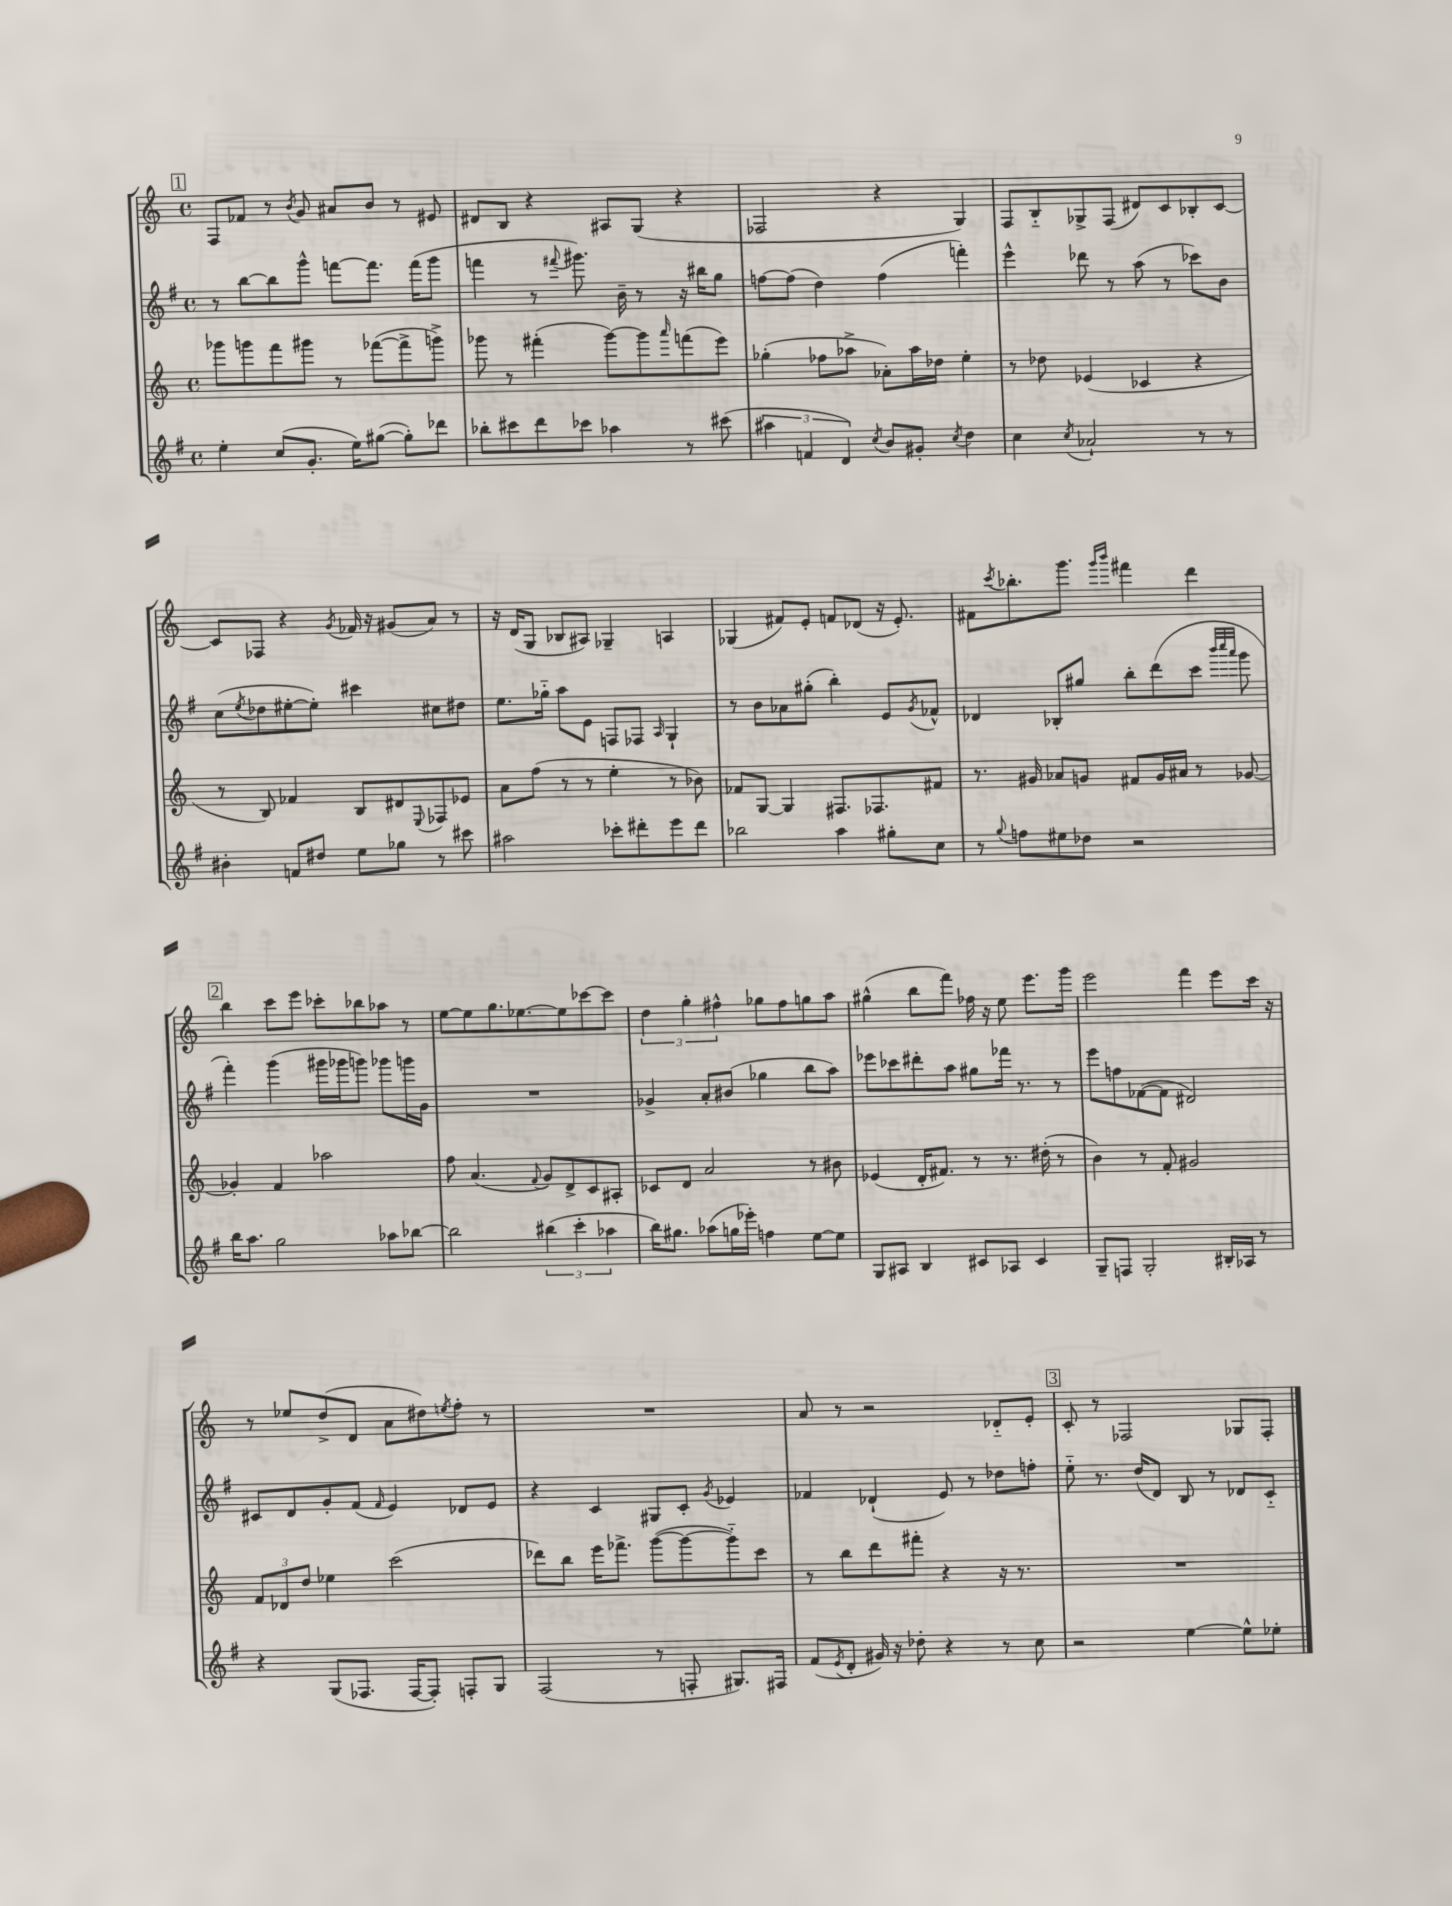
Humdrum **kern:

**kern	**kern	**kern	**kern
*staff4	*staff3	*staff2	*staff1
*clefG2	*clefG2	*clefG2	*clefG2
*k[f#]	*k[]	*k[f#]	*k[]
*M4/4	*M4/4	*M4/4	*M4/4
*met(c)	*met(c)	*met(c)	*met(c)
4ee'	8ggg-	8r	8F
.	8ggg	[8bb	8f-
(8cc	8fff	8bb]	8r
.	.	.	8qb
8.g'	8ggg#	8ggg^^	8g
.	8r	[8fff	8a#
16ee)	.	.	.
([8gg#	([8fff-	8.fff]	8b
8gg#'])	8fff-^]	.	8r
.	.	(16fff	.
8ddd-	8ggg^)	8ggg	8e#
=	=	=	=
8bb-'	8ggg-	4fff	8d#
8ccc#	8r	.	8B
8ddd	(4fff#'	8r	4r
.	.	8qqfff#	.
8ccc-	.	8.ggg#)	.
4aa-	[8ggg-)	.	8A#
.	.	16b~	.
.	8ggg-]	8r	(8G
.	16qqaaa	.	.
8r	(8fff	16r	4r
.	.	16bb#	.
(8ccc#	8eee)	8gg	.
=	=	=	=
6aa#	(4gg-'	[8ff	2F-
.	.	(8ff]	.
6f	.	.	.
.	8ff-	4dd)	.
6d)	.	.	.
.	8aa-^	.	.
8qcc	.	.	.
8b	8a-')	(4ff	4r
8g#'	16aa-	.	.
.	16dd-	.	.
8qcc	.	.	.
4dd	4ee'	4fff')	4G)
=	=	=	=
4cc	8r	4eee^^	8F
.	8dd-	.	8B'~
8qcc	.	.	.
2a-`	(4e-	8ddd-	8G-^
.	.	8r	(8F
.	4c-	(8aa	8d#)
.	.	8r	8c
8r	4r	8ccc-)	8B-'
8r	.	8b	[8c
=	=	=	=
4b#'	8r	(8cc	8c]
.	.	8qee	.
.	8B)	8dd-	8F-
8f	4f-	[8ee#'	4r
8dd#	.	8ee#'])	.
.	.	.	8qg
8ee	8B	4ccc#	16f-
.	.	.	16r
8gg-	8d#	.	(8g#
.	8qqE	.	.
8r	8F-	8cc#	8a)
8ccc#	8e-	8dd#	8r
=	=	=	=
2aa#	8a	8.ee	16r
.	.	.	(16d
.	(8ff	.	8G
.	.	16gg-'~	.
.	8r	8aa	8B-
.	8r	8e	8A#)
8ccc-'	4ee'	8F	4G-~
8ddd#'	.	8F-	.
.	.	16qqA	.
8eee	8r	4G`	4A
8ddd#	8b-)	.	.
=	=	=	=
2bb-	8f-	8r	(4G-
.	[8G	8b	.
.	4G]	8a-	8f#)
.	.	(8gg#'	8e'
4aa	8.F#	4bb')	8f
.	.	.	(8d-
.	8.F-	.	.
8gg#'	.	8e	16r
.	.	.	8.e')
.	.	8qg	.
8cc	8f#	8f-^^	.
=	=	=	=
8r	8.r	4d-	8f#
8qqgg	.	.	8qccc
8ff	.	.	8.bb-'
.	16g#	.	.
8ee#	8a-	8B-'	.
.	.	.	8.ggg
8dd-	8g	8gg#	.
.	.	.	16qqggg
.	.	.	16qqbbb
2r	8f#	8bb'	4fff#
.	16g	(8ddd	.
.	16a#	.	.
.	8r	8ccc	4ddd
.	.	32qqbbb	.
.	.	32qqcccc	.
.	.	32qqaaa	.
.	[8g-	8ggg	.
=	=	=	=
16bb	4g-']	4fff#')	4bb
8.aa	.	.	.
2gg	4f	(4ggg	8ccc
.	.	.	8eee
.	2aa-	16ggg#	8ccc-'
.	.	16ggg-	.
.	.	8ggg)	8bb-
8aa-	.	8ggg-	8aa-
[8bb-	.	16ggg	8r
.	.	16g	.
=	=	=	=
2bb-]	8ff	1r	[8ee
.	(4.a	.	8ee]
.	.	.	8.gg
.	.	.	[8.ee-
.	8qqf	.	.
(6bb#	8g)	.	.
.	8d^	.	8ee-]
6ccc'	.	.	.
.	8c	.	[8ccc-
6aa-	.	.	.
.	8A#'	.	8ccc-]
=	=	=	=
16bb)	8c-	4g-^	6dd
8.gg#	.	.	.
.	8d	.	.
.	.	.	6gg'
(8aa-	2a	8a'	.
.	.	.	6ff#^^
16gg	.	(8b#	.
16eee-')	.	.	.
4ff	.	4gg-	8gg-
.	.	.	8ff#
[8ee	8r	8bb	8gg
8ee]	8b#	8aa)	8aa
=	=	=	=
8G	(4e-	8eee-	(4gg#^^
8A#	.	8ccc-	.
4B	16d'	8ddd#'	8bb
.	8.f#)	.	.
.	.	8aa	8fff)
8c#	8r	8gg#	16ff-
.	.	.	16r
8A-	8.r	16fff-	8ee
.	.	8.r	.
4c#	.	.	8.eee
.	(16dd#'	.	.
.	8r	8r	.
.	.	.	16ggg
=	=	=	=
8G~	4b)	8eee	2eee
8F	.	8ff	.
2G'	8r	([8f-	.
.	8f'	8f-]	.
.	2g#	2d#)	4fff
16B#'	.	.	8eee
16A-	.	.	.
8r	.	.	16ccc
.	.	.	16r
=	=	=	=
4r	12f	8c#	8r
.	12d-	.	.
.	.	8d	8ee-
.	12dd	.	.
(8G	4ee-	8g'	(8dd^
8.F-	.	(8f#	8d
.	.	16qqf#	.
.	(2ccc	4e)	8a
[16F-	.	.	.
8F-'])	.	.	8dd#)
.	.	.	8qee
8F'	.	8d-	8ff'
8G	.	8e	8r
=	=	=	=
(2F#	8ddd-)	4r	1r
.	8bb	.	.
.	16eee	4c	.
.	8.fff-^	.	.
8r	([8ggg	8G#	.
8F'	8ggg_	8c'	.
.	.	8qg	.
8.G#)	8ggg'~])	4e-	.
.	8ccc	.	.
16F#	.	.	.
=	=	=	=
(8f#	8r	4f-	8a
8qe	.	.	.
8d'	8bb	.	8r
16g#)	8ddd	(4d-`	2r
16r	.	.	.
8dd-'	8fff#'	.	.
4r	4r	8e)	.
.	.	8r	.
8r	16r	8dd-	8d-'~
.	8.r	.	.
8cc	.	8ff'	8e'
=	=	=	=
2r	1r	8ee'~	8c'
.	.	8.r	8r
.	.	.	2F-
.	.	(16dd	.
.	.	8d)	.
[4ee	.	8B	.
.	.	8r	.
8ee^^]	.	8d-	8G-
8ee-'	.	8c'~	8F-'
==	==	==	==
*-	*-	*-	*-
